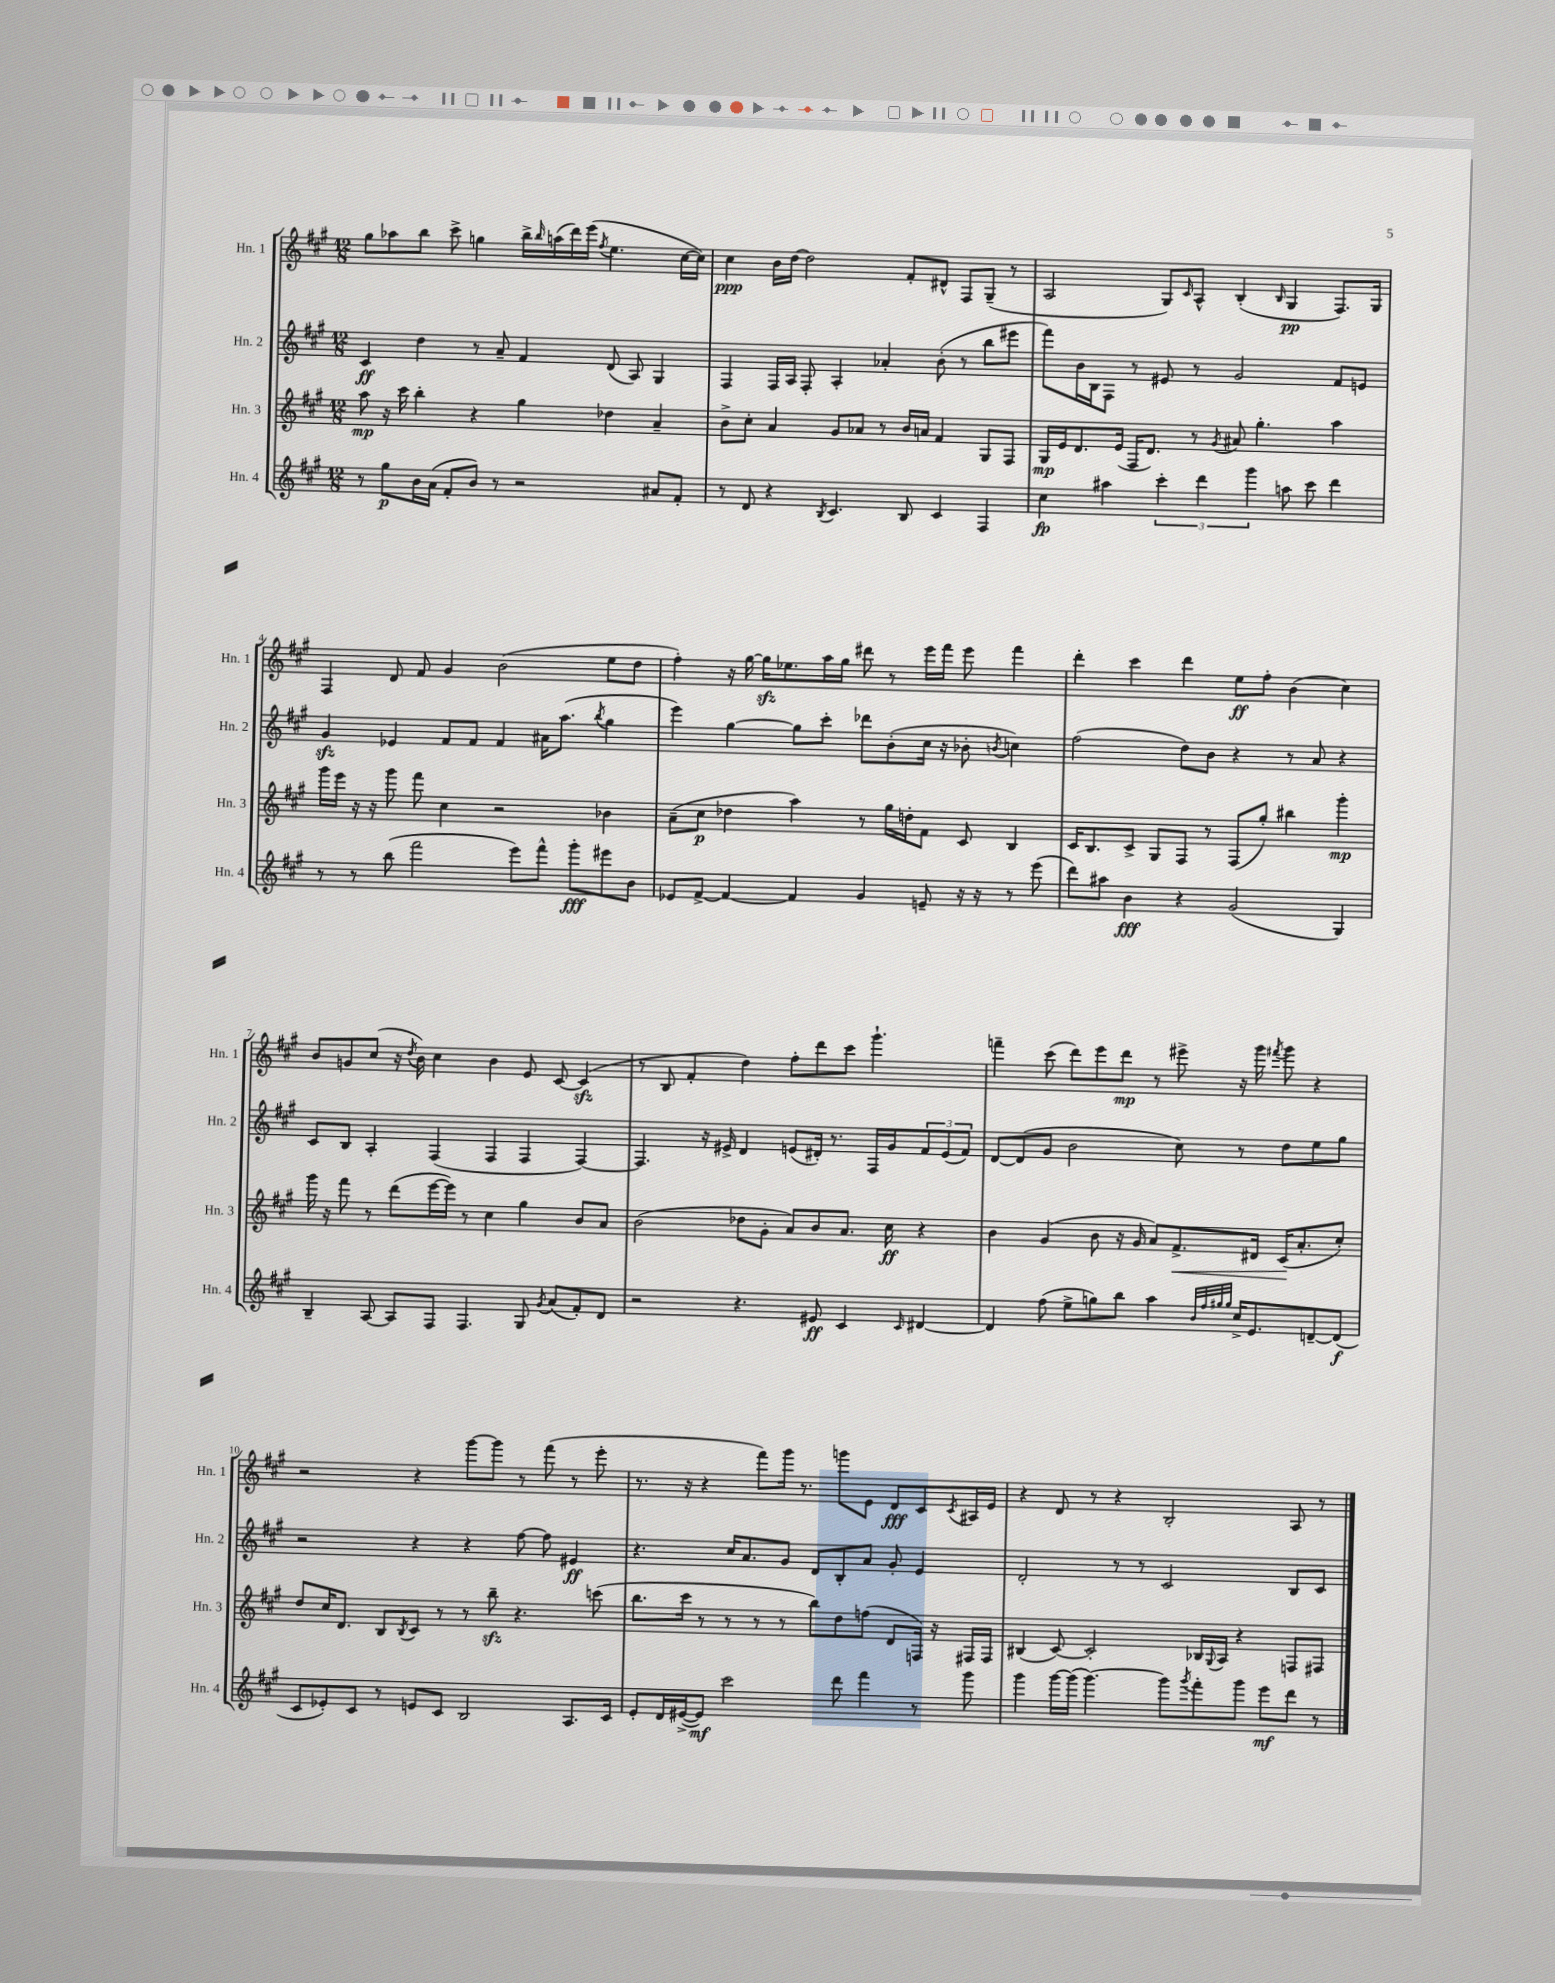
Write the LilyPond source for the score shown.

<<
\new StaffGroup <<
\new Staff = "s0" \with { instrumentName = "Hn. 1" shortInstrumentName = "Hn. 1" } {
    \clef treble \key a \major \numericTimeSignature \time 12/8
    gis''8 aes''8 b''8 cis'''8-> g''4 b''16-> \grace { b''16 } a''16( d'''16) e'''16( \acciaccatura { fis''8 } e''4. cis''16~ cis''16) |
    cis''4\ppp b'16 d''16~ d''2 fis'8-. dis'8-^ fis8 gis8--( r8 |
    a2 gis8) \grace { cis'16 } a8-^ b4-.( \grace { b16 } gis4\pp fis8.) gis16 |
    fis4 d'8 fis'8 gis'4 b'2( e''8 d''8 |
    fis''4-.) r16 gis''16~ gis''16\sfz ees''8. a''16 gis''16 dis'''8 r8 e'''16 fis'''16 e'''8 fis'''4 |
    d'''4-. cis'''4 d'''4 e''8\ff fis''8-. b'4( cis''4) |
    b'8 g'8 cis''8( r16 \acciaccatura { d''8 } b'16) cis''4 b'4 e'8 cis'8~ cis'4\sfz( |
    r8 b8 fis'4-. d''4) fis''8-. d'''8 cis'''8 gis'''4.-! |
    f'''4-- cis'''8( d'''8) e'''8 d'''8\mp r8 eis'''8-> r16 gis'''16 \acciaccatura { fis'''8 } gis'''8 r4 |
    r2 r4 gis'''8~ gis'''8 r8 fis'''8( r8 e'''8-. |
    r8. r16 r4 fis'''8) gis'''16 r8. g'''8 e'8 d'8\fff cis'8 \acciaccatura { cis'8 } ais16 e'16 |
    r4 d'8 r8 r4 b2-. a8 r8 \bar "|." |
}
\new Staff = "s1" \with { instrumentName = "Hn. 2" shortInstrumentName = "Hn. 2" } {
    \clef treble \key a \major \numericTimeSignature \time 12/8
    cis'4\ff d''4 r8 a'8-- fis'4 d'8( a8) gis4 |
    fis4 fis16 a16 fis8-. a4-. aes'4-. b'8-.( r8 b''8 eis'''8 |
    fis'''8) b'16 b16 fis8 r8 eis'8 r8 gis'2 fis'8 e'8 |
    gis'4\sfz ees'4 fis'8 fis'8 fis'4 ais'16 a''8.( \acciaccatura { b''8 } gis''4 |
    e'''4) gis''4~ gis''8 cis'''8-. des'''8 b'8-.( cis''16 r16 bes'8-. \acciaccatura { b'8 } c''4) |
    fis''2( d''8) b'8 r4 r8 a'8 r4 |
    cis'8 b8 a4-. fis4( fis4 fis4 fis4~) |
    fis4. r16 eis'16-> d'4 e'8( dis'16-.) r8. fis16 gis'16 \tuplet 3/2 { fis'8 e'8( fis'8) } |
    d'8~ d'8( gis'8 b'2 cis''8) r8 d''8 e''8 gis''8 |
    r2 r4 r4 fis''8~ fis''8 eis'4\ff |
    r4. cis''16 a'8. gis'8 d'8 b8-. a'8 gis'8-. e'4 |
    d'2-. r8 r8 cis'2 b8 cis'8 \bar "|." |
}
\new Staff = "s2" \with { instrumentName = "Hn. 3" shortInstrumentName = "Hn. 3" } {
    \clef treble \key a \major \numericTimeSignature \time 12/8
    a''8\mp r16 cis'''16 b''4-. r4 gis''4 des''4 a'4-- |
    b'8-> cis''8-. a'4 gis'8 aes'8 r8 b'16 a'16 fis'4 gis8 fis8 |
    gis16\mp e'16 d'8. e'16( fis16 d'8.) r8 \acciaccatura { gis'8 } ais'8 gis''4.-. a''4 |
    gis'''16 e'''16 r16 r16 gis'''8 fis'''8 cis''4 r2 bes'4 |
    a'8--( cis''8\p des''4 a''4) r8 gis''16 d''16-. fis'8 cis'8 b4 |
    cis'16 b8. cis'8-> gis8 fis8 r8 fis8( gis''8-.) bis''4 gis'''4-.\mp |
    gis'''16 r16 fis'''8 r8 d'''8( e'''16~ e'''16) r8 cis''4 gis''4 b'8 a'8 |
    b'2( des''8 gis'8-. a'8) b'8 a'8. cis''16\ff r4 |
    b'4 gis'4( b'8 r16 gis'16 a'8) fis'8.->\< dis'16 cis'16\!( a'8.-. cis''8-.) |
    d''8 cis''16 d'8. b8 \acciaccatura { b8 } cis'8 r8 r8 b''8--\sfz r4. c'''8( |
    b''8. cis'''16 r8 r8 r8 r8 b''8) d''8 f''8( d'8 f16) r16 fis16 fis16 |
    bis4( cis'8~) cis'2-. bes16 \appoggiatura { gis8 } a16 r4 f8 fis8 \bar "|." |
}
\new Staff = "s3" \with { instrumentName = "Hn. 4" shortInstrumentName = "Hn. 4" } {
    \clef treble \key a \major \numericTimeSignature \time 12/8
    r8 gis''8\p b'16 a'16( fis'8-. b'8) r8 r2 ais'8 fis'8-. |
    r8 d'8 r4 \acciaccatura { b8 } cis'4. b8 cis'4 fis4 |
    cis''4\fp ais''4 \tuplet 3/2 { cis'''4-. d'''4 gis'''4 } a''8 cis'''8 d'''4 |
    r8 r8 b''8( fis'''2 e'''8) fis'''8-^ gis'''8-.\fff eis'''8 b'8 |
    ees'8 fis'8~-> fis'4~ fis'4 gis'4 e'8-- r16 r16 r8 e'''8( |
    d'''8) ais''8 b'4\fff r4 gis'2( gis4) |
    b4-- a8~ a8 fis8 fis4. gis8 \acciaccatura { gis'8 } a'8( fis'8-.) d'8 |
    r2 r4. eis'8\ff cis'4 \grace { cis'16 } dis'4~ |
    dis'4 fis''8( e''8-> g''8) b''8 a''4 \grace { b'32 fis''32 gis''32 gis''32 } cis''16-> e'8. d'8~-- d'8\f( |
    cis'8 ees'8-.) cis'8 r8 e'8 cis'8 b2 a8. cis'16 |
    e'8-. d'16 eis'16~->( eis'8\mf) cis'''2 d'''8 fis'''4 r8 gis'''8 |
    gis'''4 gis'''16~ gis'''16( gis'''4.~) gis'''8 \acciaccatura { gis'''8 } fis'''8-. gis'''8 e'''8\mf d'''8 r8 \bar "|." |
}
>>
>>
